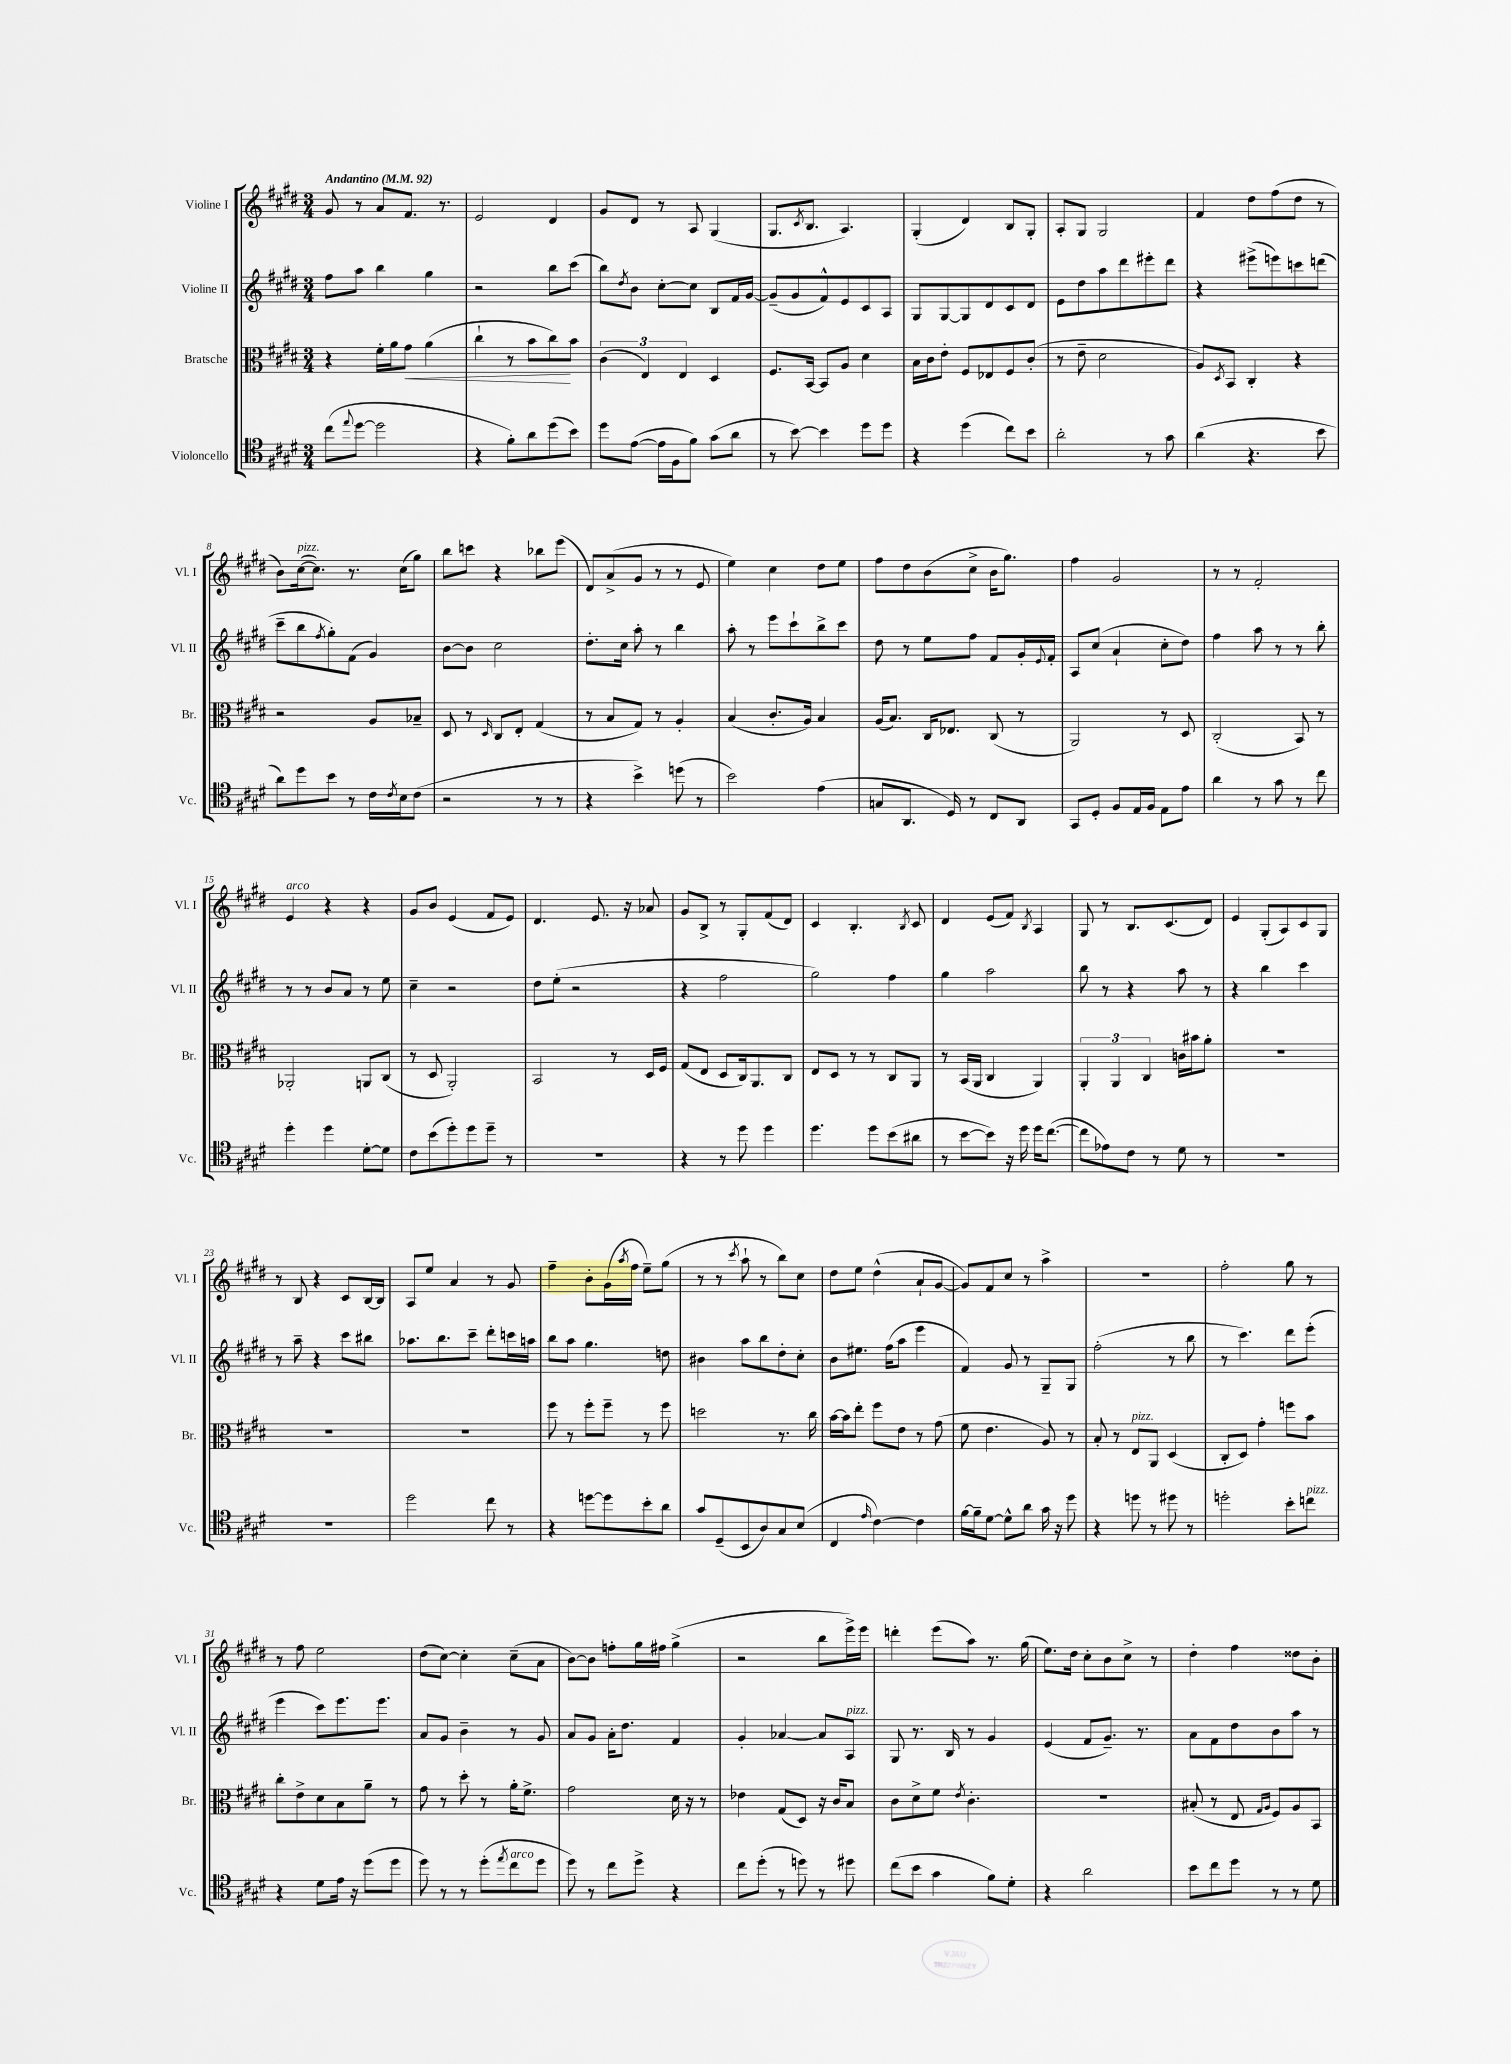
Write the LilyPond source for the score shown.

<<
\new StaffGroup <<
\new Staff = "s0" \with { instrumentName = "Violine I" shortInstrumentName = "Vl. I" } {
    \clef treble \key e \major \numericTimeSignature \time 3/4 \tempo "Andantino" 4 = 92
    gis'8 r8 a'8 fis'8. r8. |
    e'2 dis'4 |
    gis'8 dis'8 r8 a8 gis4( |
    gis8. \acciaccatura { cis'8 } b8. a4.) |
    gis4-.( dis'4) b8 gis8-. |
    a8-. gis8 gis2 |
    fis'4 dis''8 fis''8( dis''8 r8 |
    b'8) cis''16~^\markup { \italic "pizz." }( cis''8.) r8. cis''16( gis''8) |
    b''8 c'''8 r4 bes''8 e'''8( |
    dis'8) a'8->( gis'8 r8 r8 e'8 |
    e''4) cis''4 dis''8 e''8 |
    fis''8 dis''8 b'8( cis''8-> b'16 gis''8.) |
    fis''4 gis'2 |
    r8 r8 fis'2-. |
    e'4^\markup { \italic "arco" } r4 r4 |
    gis'8 b'8 e'4( fis'8 e'8) |
    dis'4. e'8. r16 aes'8 |
    gis'8 b8-> r8 gis8-. fis'8( dis'8) |
    cis'4 b4.-. \acciaccatura { b8 } cis'8 |
    dis'4 e'8( fis'8) \acciaccatura { b8 } a4 |
    gis8 r8 b8. cis'8.( dis'8) |
    e'4 gis8-.( a8) cis'8 gis8 |
    r8 b8 r4 cis'8 b16~ b16 |
    a8 e''8 a'4 r8 gis'8 |
    fis''4-- b'8-. gis'16( \acciaccatura { a''8 } fis''16 e''8--) gis''8( |
    r8 r8 \acciaccatura { cis'''8 } a''8-! r8 b''8) cis''8 |
    dis''8 e''8 dis''4-^( a'8-! gis'8~ |
    gis'8) fis'8 cis''8 r8 a''4-> |
    R2. |
    fis''2-. gis''8 r8 |
    r8 fis''8 e''2 |
    dis''8( cis''8~) cis''4-. cis''8--( a'8 |
    b'8~) b'8 f''8-. gis''16 fis''16 gis''4->( |
    r2 b''8 e'''16->) e'''16 |
    d'''4-. e'''8( a''8) r8. gis''16( |
    e''8.) dis''16 cis''8-. b'8 cis''8-> r8 |
    dis''4-. fis''4 disis''8 b'8-. \bar "|." |
}
\new Staff = "s1" \with { instrumentName = "Violine II" shortInstrumentName = "Vl. II" } {
    \clef treble \key e \major \numericTimeSignature \time 3/4
    fis''8 a''8 b''4 gis''4 |
    r2 b''8 cis'''8( |
    b''8) \acciaccatura { dis''8 } b'8 cis''8~-. cis''8 b8 fis'16 gis'16~ |
    gis'8--( gis'8 fis'8-^) e'8 cis'8 a8 |
    gis8 gis8~ gis8 dis'8 cis'8 dis'8 |
    e'8 dis''8 a''8 dis'''8 eis'''8-. dis'''8 |
    r4 eis'''8->( e'''8) c'''8 d'''8( |
    cis'''8-- b''8 \acciaccatura { fis''8 } gis''8-.) fis'8( gis'4) |
    b'8~ b'8 cis''2 |
    dis''8.-. cis''16 a''8-. r8 b''4 |
    a''8-. r8 e'''8 cis'''8-! b''8-> cis'''8 |
    dis''8 r8 e''8 fis''8 fis'8 gis'16-. \appoggiatura { e'8 } fis'16-. |
    a8 cis''8( a'4-! cis''8-. dis''8) |
    fis''4 a''8 r8 r8 b''8-. |
    r8 r8 b'8 a'8 r8 e''8 |
    cis''4-- r2 |
    dis''8 e''8-.( r2 |
    r4 fis''2 |
    gis''2) fis''4 |
    gis''4 a''2 |
    b''8 r8 r4 a''8 r8 |
    r4 b''4 cis'''4 |
    r8 a''8-- r4 cis'''8 bis''8 |
    aes''8. b''8. cis'''8-- dis'''8-. c'''16 a''16 |
    b''8 a''8 gis''4. d''8 |
    bis'4 a''8 b''8 dis''8-. cis''8-. |
    b'8 eis''8. fis''16( a''8 e'''4 |
    fis'4) gis'8 r8 gis8-- gis8 |
    fis''2-.( r8 b''8 |
    r8 cis'''4.) dis'''8 e'''8-.( |
    e'''4 cis'''8) e'''8. e'''8. |
    a'8 gis'8 b'4-- r8 gis'8 |
    a'8 gis'8 a'16-. dis''8. fis'4 |
    gis'4-. aes'4~ aes'8 a8^\markup { \italic "pizz." } |
    gis8 r8. b16 r8 gis'4 |
    e'4( fis'8 gis'8.--) r8. |
    a'8 fis'8 dis''8 b'8 a''8 r8 \bar "|." |
}
\new Staff = "s2" \with { instrumentName = "Bratsche" shortInstrumentName = "Br." } {
    \clef alto \key e \major \numericTimeSignature \time 3/4
    r4 fis'16-. a'16 gis'8\< a'4( |
    cis''4-! r8 b'8 cis''8\!) b'8 |
    \tuplet 3/2 { cis'4( e4) e4 } dis4 |
    fis8. b,16~ b,8 a8 dis'4 |
    b16 cis'16 e'8-. fis8 ees8 fis8 cis'8-.( |
    r8 e'8-- dis'2 |
    a8) \acciaccatura { dis8 } b,8 cis4-. r4 |
    r2 a8 bes8-- |
    dis8 r8 \grace { dis16 } cis8 e8-. gis4( |
    r8 b8 gis8) r8 a4-. |
    b4( cis'8.-. a16) b4 |
    a16( b8.) cis16 ees8. cis8( r8 |
    a,2) r8 dis8 |
    cis2-.( b,8) r8 |
    aes,2-. a,8 cis8( |
    r8 dis8 a,2-.) |
    b,2 r8 dis16 fis16 |
    gis8( e8 dis8 cis16) a,8. cis8 |
    e8 dis8 r8 r8 cis8 a,8 |
    r8 b,16( a,16 cis4 a,4) |
    \tuplet 3/2 { a,4-. a,4 cis4 } c'16 bis'16 a'8-. |
    R2. |
    R2. |
    R2. |
    fis''8 r8 fis''8-. fis''8-- r8 fis''8 |
    d''2 r8. cis''16 |
    b'16~ b'16 e''8-. fis''8 e'8 r8 gis'8( |
    fis'8 e'4. a8) r8 |
    b8-. r8 e8^\markup { \italic "pizz." } a,8 dis4( |
    cis8-. dis8) gis'4-. f''8 b'8 |
    cis''8-. e'8-> dis'8 b8 a'8-- r8 |
    gis'8 r8 dis''8-. r8 a'16-. fis'8.-> |
    gis'2 dis'16 r16 r8 |
    ees'4 gis8( dis8) r16 cis'16 b8 |
    cis'8 dis'8-> fis'8 \acciaccatura { e'8 } cis'4.-. |
    R2. |
    bis8-.( r8 e8 \grace { gis16 a16 } fis8) a8 b,8 \bar "|." |
}
\new Staff = "s3" \with { instrumentName = "Violoncello" shortInstrumentName = "Vc." } {
    \clef tenor \key e \major \numericTimeSignature \time 3/4
    cis''8( \appoggiatura { e''8 } dis''8~ dis''2 |
    r4 fis'8-.) a'8 dis''8( b'8) |
    dis''8 e'8~( e'16 fis16 fis'8) gis'8( a'8 |
    r8 b'8~) b'4 dis''8 dis''8 |
    r4 dis''4( cis''8) b'8 |
    a'2-. r8 gis'8 |
    a'4( r4. b'8 |
    a'8) dis''8 b'8 r8 cis'16 \acciaccatura { cis'8 } b16 cis'8( |
    r2 r8 r8 |
    r4 b'4->) d''8( r8 |
    b'2) e'4( |
    g8 a,8. dis16) r8 cis8 a,8 |
    gis,8 dis8-. fis8 e16 fis16 e8 e'8 |
    a'4 r8 gis'8 r8 cis''8 |
    dis''4-. dis''4 dis'8~-. dis'8 |
    cis'8 b'8( dis''8-.) dis''8 dis''8-- r8 |
    R2. |
    r4 r8 dis''8 dis''4 |
    dis''4. dis''8 b'8( ais'8 |
    r8 b'8~ b'8) r16 dis''16 dis''16 cis''8.~( |
    cis''8 ees'8) cis'8 r8 dis'8 r8 |
    R2. |
    R2. |
    dis''2 cis''8 r8 |
    r4 d''8~ d''8 b'8-. a'8 |
    gis'8 dis8--( b,8 a8) gis8 b8( |
    cis4 \grace { e'16 } cis'4~) cis'4 |
    fis'16~ fis'16-- dis'8~ dis'8-^ a'8 gis'16 r16 dis''8 |
    r4 d''8 r8 dis''8 r8 |
    d''2-. b'8-. c''8^\markup { \italic "pizz." } |
    r4 dis'8 e'16 r16 dis''8( dis''8 |
    dis''8) r8 r8 dis''8-.( \acciaccatura { e''8 } cis''8^\markup { \italic "arco" } dis''8 |
    dis''8) r8 cis''8 dis''8-> r4 |
    cis''8 dis''8-.( r8 d''8) r8 dis''8 |
    cis''8( b'8 gis'4 fis'8) dis'8-. |
    r4 a'2 |
    b'8 cis''8 dis''8 r8 r8 dis'8 \bar "|." |
}
>>
>>
